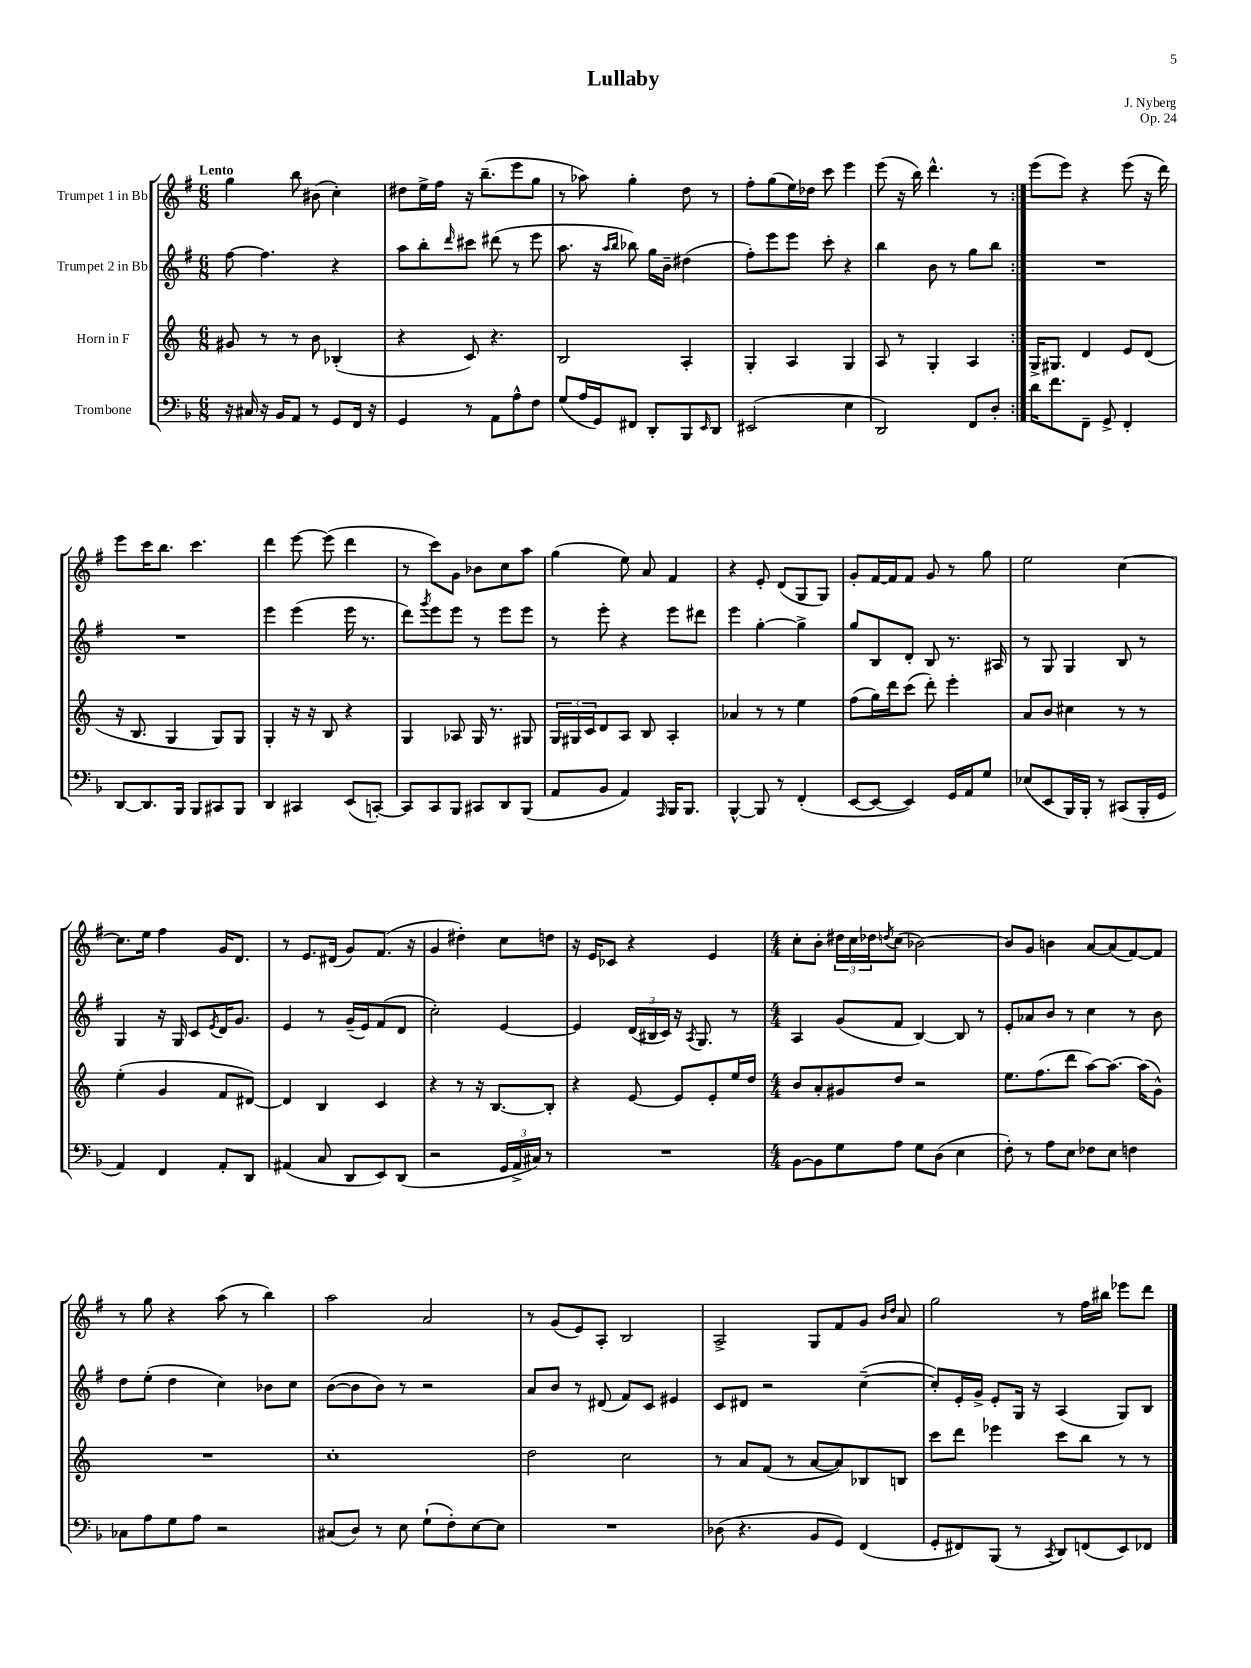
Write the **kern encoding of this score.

**kern	**kern	**kern	**kern
*part4	*part3	*part2	*part1
*staff4	*staff3	*staff2	*staff1
*I"Trombone	*I"Horn in F	*I"Trumpet 2 in Bb	*I"Trumpet 1 in Bb
*clefF4	*clefG2	*clefG2	*clefG2
*k[b-]	*k[]	*k[f#]	*k[f#]
*M6/8	*M6/8	*M6/8	*M6/8
=1	=1	=1	=1
!	!	!	!LO:TX:a:B:t=Lento
16r	8g#X/	[8ff#\	4gg\
16C#X/	.	.	.
16r	8r	4.ff#\]	.
16BB-/KL	.	.	.
8AA/J	8r	.	8bb\
8r	8b\	.	(8b#X\
8GG/L	(4B-X'/	4r	4cc'\)
16FF/Jk	.	.	.
16r	.	.	.
=2	=2	=2	=2
4GG/	4r	8aa\L	8dd#X\L
.	.	8bb'\	16ee^\L
.	.	.	16ff#\JJ
.	.	16qqddd/	.
8r	8c/)	8ccc#X\J	16r
.	.	.	(8.bb~\L
8AA\L	4.r	(8ddd#X\	.
8A^^\	.	8r	8eee\
8F\J	.	8eee\	8gg\J
=3	=3	=3	=3
(8G/L	2B/	8.aa\	8r
16A/L	.	.	8aa-X\)
16GG/J)	.	16r	.
.	.	16qqaa/LL	.
.	.	16qqbb/JJ	.
8FF#X/J	.	8bb-X\)	4gg'\
8DD'/L	.	16gg\LL	.
.	.	16b~\JJ	.
8BBB-/	4A'/	(4dd#X\	8dd\
16qqEE/	.	.	.
8DD/J	.	.	8r
=4	=4	=4	=4
(2EE#X/	4G'/	8ff#'\L)	8ff#'\L
.	.	8eee\	(8gg\
.	4A/	8eee\J	16ee\L)
.	.	.	16dd-X\JJ
.	.	8ccc'\	8ccc\
4E\	4G/	4r	4eee\
=5	=5	=5	=5
2DD/)	8A/	4bb\	(8eee\
.	8r	.	16r
.	.	.	16bb\)
.	4G'/	8b\	4.ddd^^\
.	.	8r	.
8FF/L	4A/	8gg\L	.
8D'/J	.	8bb\J	8r
=6:|!	=6:|!	=6:|!	=6:|!
16d\KL	16G^/KL	2.r	(8eee\L
8.f\	8.G#X/J	.	.
.	.	.	8eee\J)
8FF~\J	4d/	.	4r
8GG^/	.	.	.
4FF'/	8e/L	.	(8eee\
.	(8d/J	.	16r
.	.	.	16ddd\)
!!LO:LB:g=z
=7	=7	=7	=7
[8DD/L	16r	2.r	8eee\L
.	8.B/	.	.
8.DD/]	.	.	16ccc\K
.	.	.	8.bb\J
.	4G/	.	.
16BBB-/Jk	.	.	.
8BBB-/L	.	.	4.ccc\
8CC#X/	8G/L)	.	.
8BBB-/J	8G/J	.	.
=8	=8	=8	=8
4DD/	4G'/	4eee\	4ddd\
4CC#X/	16r	(4eee\	[8eee\
.	16r	.	.
.	8B/	.	(8eee\]
(8EE/L	4r	16eee\	4ddd\
.	.	8.r	.
[8CCn'/J)	.	.	.
=9	=9	=9	=9
8CC/L]	4G/	8ddd\L)	8r
.	.	8qggg/	.
8CC/	.	8eee\	8ccc\L)
8BBB-/J	8A-X/	8eee\J	8g\J
8CC#X/L	16G/	8r	8b-X\L
.	8.r	.	.
8DD/	.	8eee\L	8cc\
(8BBB-/J	8G#X/	8eee\J	8aa\J
=10	=10	=10	=10
8AA/L	24G/LL	8r	(4gg\
.	24G#X/	.	.
.	24c/J	.	.
8BB-/J	8d/	8eee'\	.
4AA/)	8A/J	4r	8ee\)
.	8B/	.	8a/
16qqAAA/	.	.	.
16BBB-/KL	4A'/	8eee\L	4f#/
8.BBB-/J	.	.	.
.	.	8ddd#X\J	.
=11	=11	=11	=11
[4BBB-^^/	4a-X/	4eee\	4r
8BBB-/]	8r	[4gg'\	8e'/
8r	8r	.	(8d/L
(4FF'/	4ee\	4gg^\]	8G/
.	.	.	8G/J)
=12	=12	=12	=12
[8EE/L	(8ff\L	8gg/L	8g'/L
8EE/J_	16gg\L)	8B/	[16f#/L
.	16ddd\J	.	16f#/J]
4EE/])	(8ccc\J	8d'/J	8f#/J
.	8ddd'\)	8B/	8g/
16GG/LL	4eee'\	8.r	8r
16AA/J	.	.	.
8G/J	.	.	8gg\
.	.	16A#X/	.
=13	=13	=13	=13
(8E-X/L	8a/L	8r	2ee\
8EE/	8b/J	8G/	.
16BBB-/L)	4cc#X\	4G/	.
16BBB-'/JJ	.	.	.
8r	.	.	.
(8CC#X/L	8r	8B/	[4cc\
16BBB-'/L	8r	8r	.
16GG/JJ	.	.	.
!!LO:LB:g=z
=14	=14	=14	=14
4AA/)	(4ee'\	4G/	8.cc\L]
.	.	.	16ee\Jk
4FF/	4g/	16r	4ff#\
.	.	16G/	.
.	.	8c/L	.
.	.	8qe/	.
8AA'/L	8f/L	16d/K	16g/KL
.	.	8.g/J	8.d/J
8DD/J	[8d#X/J)	.	.
=15	=15	=15	=15
(4AA#X/	4d#/]	4e/	8r
.	.	.	8.e/L
8C/	4B/	8r	.
.	.	.	(16d#X/Jk
8DD/L	.	(16g~/LL	8g/L)
.	.	16e/J)	.
8EE/)	4c/	(8f#/	(8.f#/J
(8DD/J	.	8d/J	.
.	.	.	16r
=16	=16	=16	=16
2r	4r	2cc'\)	4g/
.	8r	.	4dd#X'\)
.	16r	.	.
.	[8.B/L	.	.
24GG/LL	.	[4e/	8cc\L
24AA^/	.	.	.
24C#X/JJ)	.	.	.
8r	8B'/J]	.	8ddn\J
=17	=17	=17	=17
2.r	4r	4e/]	16r
.	.	.	16e/KL
.	.	.	8c-X/J
.	[8e/	(24d/LL	4r
.	.	24B#X/	.
.	.	24c/JJ)	.
.	8e/L]	16r	.
.	.	8qA/	.
.	.	8.G/	.
.	8e'/	.	4e/
.	16ee/L	8r	.
.	16dd/JJ	.	.
=18	=18	=18	=18
*M4/4	*M4/4	*M4/4	*M4/4
[8BB-\L	8b/L	4A/	8cc'\L
8BB-\]	8a'/	.	8b'\J
8G\	8g#X/	(8g/L	24dd#X\LL
.	.	.	24cc\
.	.	.	24dd-X\J
.	.	.	8qddn/
8A\J	8dd/J	8f#/J	(8cc\J
8G\L	2r	[4B/)	[2b-X\)
(8D\J	.	.	.
4E\	.	8B/]	.
.	.	8r	.
=19	=19	=19	=19
8F'\)	8.ee\L	8e'/L	8b-/L]
8r	.	8a-X/	8g/J
.	(8.ff\	.	.
8A\L	.	8b/J	4bn\
8E\J	8ddd\J	8r	.
8F-X\L	[8aa\L)	4cc\	[8a/L
8E\J	8.aa\J_	.	(8a/]
4Fn\	.	8r	[8f#/)
.	(16aa\KL]	.	.
.	8g^^\J)	8b\	8f#/J]
!!LO:LB:g=z
=20	=20	=20	=20
8C-X\L	1r	8dd\L	8r
8A\	.	(8ee'\J	8gg\
8G\	.	4dd\	4r
8A\J	.	.	.
2r	.	4cc\)	(8aa\
.	.	.	8r
.	.	8b-X\L	4bb\)
.	.	8cc\J	.
=21	=21	=21	=21
(8C#X/L	1cc'	([8b\L	2aa\
8D/J)	.	8b\]	.
8r	.	8b\J)	.
8E\	.	8r	.
(8G`\L	.	2r	2a/
8F'\)	.	.	.
[8E\	.	.	.
8E\J]	.	.	.
=22	=22	=22	=22
1r	2dd\	8a/L	8r
.	.	8b/J	(8g/L
.	.	8r	8e/)
.	.	(8d#X/	8A'/J
.	2cc\	8f#/L)	2B/
.	.	8c/J	.
.	.	4e#X/	.
=23	=23	=23	=23
(8D-X\	8r	8c/L	2A^/
4.r	8a/L	8d#X/J	.
.	(8f/J	2r	.
.	8r	.	.
8BB-/L	[8a/L	.	8G/L
8GG/J)	8a/])	.	8f#/
(4FF/	8B-X/	([4cc~\	8g/J
.	.	.	16qqb/LL
.	.	.	16qqdd/JJ
.	8Bn/J	.	8a/
=24	=24	=24	=24
8GG'/L	8ccc\L	8cc'/L])	2gg\
8FF#X/)	8ddd\J	16e'/L	.
.	.	16g^/JJ	.
(8BBB-/J	4eee-X\	8e'/L	.
8r	.	16G/Jk	.
.	.	16r	.
8qCC/	.	.	.
8DD/L)	8ccc\L	(4A/	8r
(8FFn/	8bb\J	.	16ff#\LL
.	.	.	16bb#X\JJ
8EE/)	8r	8G/L)	8eee-X\L
8FF-X/J	8r	8B/J	8ddd\J
==	==	==	==
*-	*-	*-	*-
